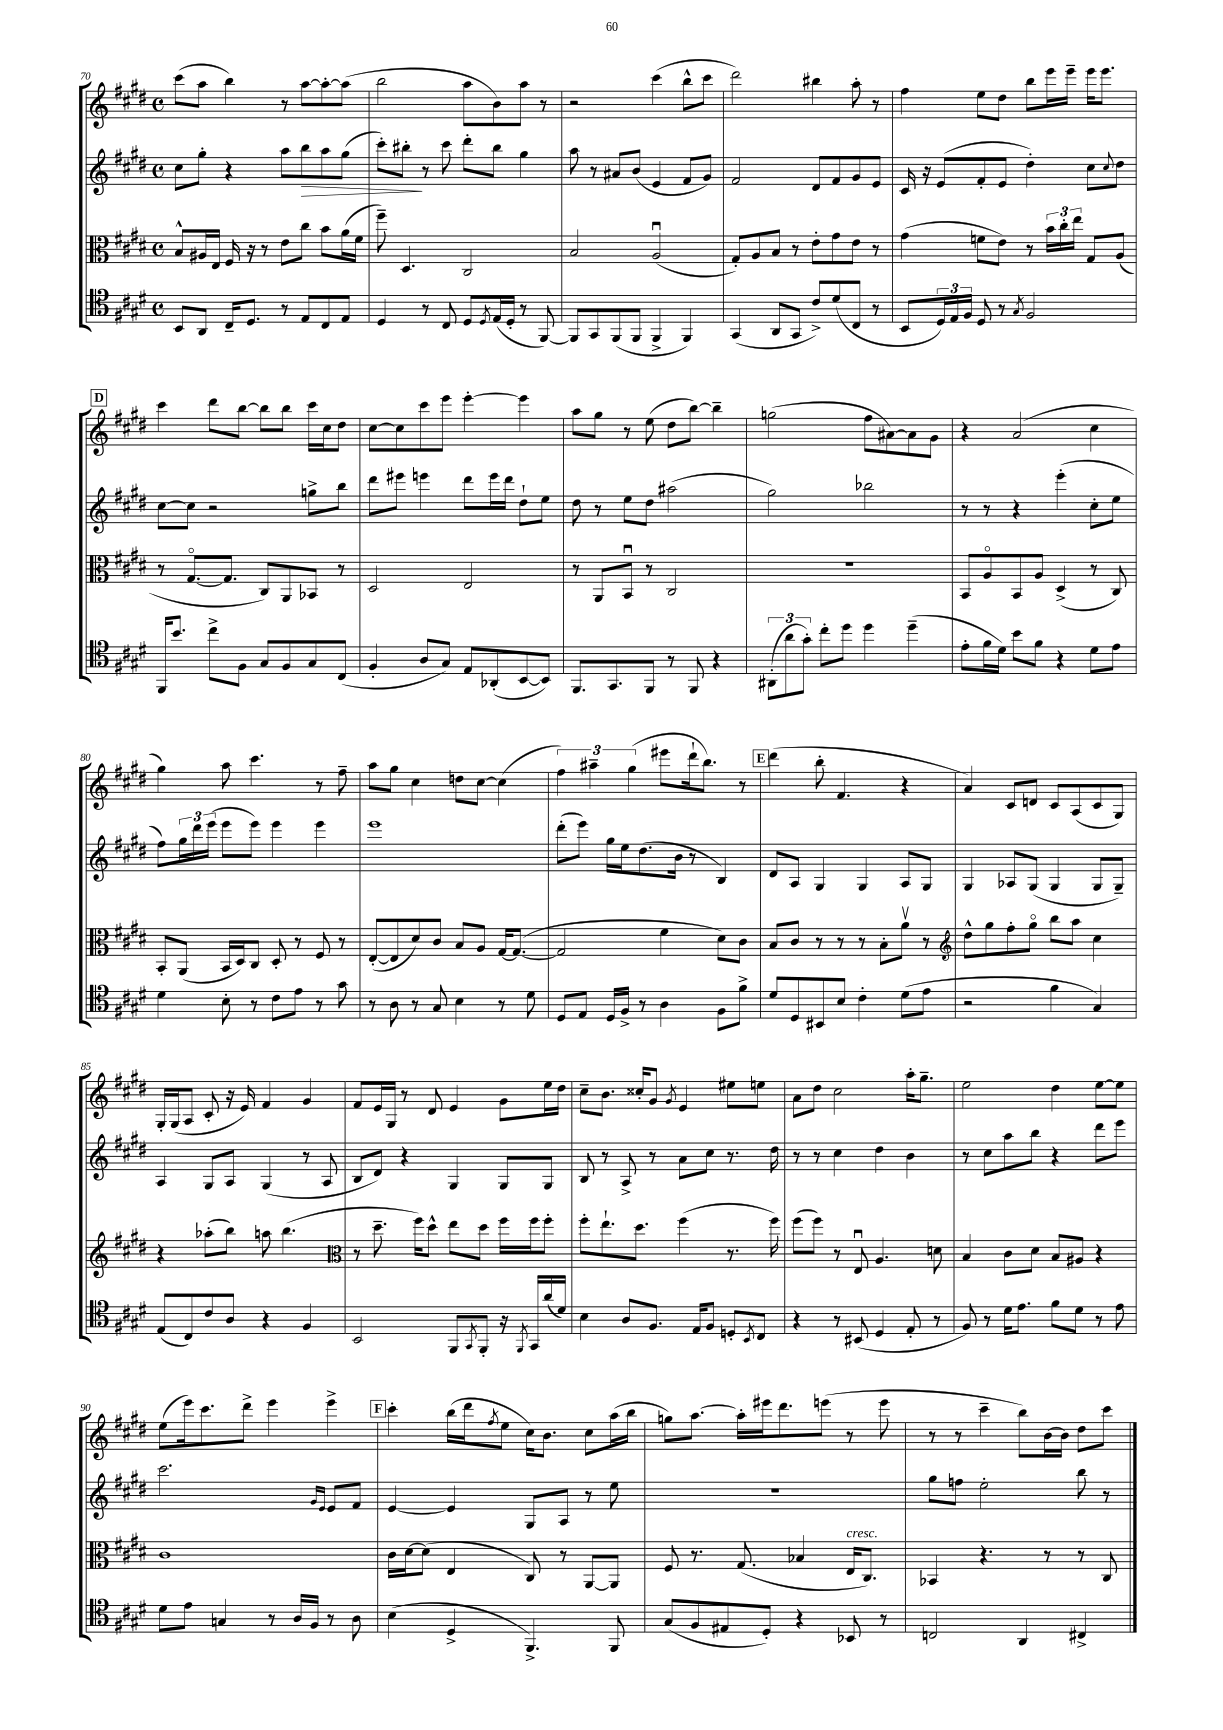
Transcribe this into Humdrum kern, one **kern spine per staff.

**kern	**kern	**kern	**kern
*staff4	*staff3	*staff2	*staff1
*clefC4	*clefC3	*clefG2	*clefG2
*k[f#c#g#d#]	*k[f#c#g#d#]	*k[f#c#g#d#]	*k[f#c#g#d#]
*M4/4	*M4/4	*M4/4	*M4/4
*met(c)	*met(c)	*met(c)	*met(c)
8BB	8B^^	8cc#	(8ccc#
8AA	16A#	8gg#'	8aa
.	16E	.	.
16C#~	16F#	4r	4bb)
8.D#	16r	.	.
.	8r	.	.
8r	8e	8aa	8r
8E	8cc#	8bb	[8aa
8C#	8b	8aa	8aa'_
8E	(16a	(8gg#	(8aa]
.	16f#	.	.
=	=	=	=
4D#	8ff#~)	8ccc#')	2bb
.	4.D#	8bb#'	.
8r	.	8r	.
8C#	.	8ccc#	.
8D#	2C#	8ddd#'	8aa
8qD#	.	.	.
(16E	.	8bb#	8b)
16D#'	.	.	.
8r	.	4gg#	8aa
[8FF#)	.	.	8r
=	=	=	=
8FF#]	2B	8aa	2r
8GG#	.	8r	.
(8FF#	.	8a#	.
8FF#	.	(8b	.
4FF#^	(2Au	4e	(4ccc#
4FF#)	.	8f#	8bb^^
.	.	8g#)	8ccc#
=	=	=	=
(4GG#	8G#')	2f#	2ddd#)
.	8A	.	.
8AA	8B	.	.
8GG#	8r	.	.
8c#^)	8e'	8d#	4bb#
(8d#	8g#	8f#	.
8C#	8e	8g#	8aa'
8r	8r	8e	8r
=	=	=	=
8BB	(4g#	16c#	4ff#
.	.	16r	.
24D#)	.	(8e	.
24E	.	.	.
24F#	.	.	.
8D#	8f	8f#'	8ee
8r	8e)	8e	8dd#
8qG#	.	.	.
2F#	8r	4dd#')	8bb
.	24b	.	16eee
.	24cc#'	.	.
.	.	.	16eee~
.	24ee	.	.
.	8G#	8cc#	16eee
.	.	.	8.eee
.	.	8qqcc#	.
.	(8A	8dd#	.
=	=	=	=
16FF#	8r	[8cc#	4ccc#
8.b	.	.	.
.	[8.G#o	8cc#]	.
8cc#^	.	2r	8ddd#
.	8.G#]	.	.
8F#	.	.	[8bb
8G#	8C#)	.	8bb]
8F#	8AA	.	8bb
8G#	8BB-	8gg^	16ccc#
.	.	.	16cc#
(8C#	8r	8bb	8dd#
=	=	=	=
4F#'	2D#	8ddd#	[8cc#
.	.	8eee#	8cc#]
8A	.	4eee	8ccc#
8G#)	.	.	8eee
8E	2E	8ddd#	[4eee'
(8AA-'	.	16eee	.
.	.	16ddd#	.
[8BB	.	8dd#`	4eee]
8BB])	.	8ee	.
=	=	=	=
8.FF#	8r	8dd#	8aa
.	8AA	8r	8gg#
8.GG#	.	.	.
.	8BBu	8ee	8r
8FF#	8r	8dd#	(8ee
8r	2C#	(2aa#	8dd#
8FF#	.	.	[8bb)
4r	.	.	4bb~]
=	=	=	=
(12AA#'	1r	2gg#)	(2gg
12a	.	.	.
12g#')	.	.	.
8cc#'	.	.	.
8dd#	.	.	.
4dd#	.	2bb-	8ff#
.	.	.	[8a#)
(4dd#~	.	.	8a#]
.	.	.	8g#
=	=	=	=
8e'	8BB	8r	4r
16f#	8Ao	8r	.
16d#)	.	.	.
8b	8BB	4r	(2a
8f#	8A	.	.
4r	(4D#^	(4eee'	.
8d#	8r	8cc#'	4cc#
8e	8C#)	8ee	.
=	=	=	=
4d#	8BB'	8ff#)	4gg#)
.	(8AA	24gg#	.
.	.	24ddd#	.
.	.	(24eee	.
8B'	16BB	8eee	8aa
.	16D#)	.	.
8r	8C#	8eee)	4.ccc#
8c#	8D#'	4eee	.
8e	8r	.	.
8r	8F#	4eee	8r
8g#	8r	.	8ff#~
=	=	=	=
8r	([8E'	1eee	8aa
8A	8E]	.	8gg#
8r	8d#)	.	4cc#
8G#	8c#	.	.
4B	8B	.	8dd
.	8A	.	[8cc#
8r	[16G#	.	(4cc#]
.	(8.G#_	.	.
8d#	.	.	.
=	=	=	=
8D#	2G#]	(8ddd#'	6ff#)
8E	.	8eee)	.
.	.	.	6aa#~
16D#	.	16gg#	.
16F#^	.	16ee	.
.	.	.	(6gg#
8r	.	(8.dd#	.
4A	4f#	.	8eee#
.	.	16b	.
.	.	8r	16ddd#`
.	.	.	8.bb)
8F#	8d#)	4B)	.
8f#^	8c#	.	8r
=	=	=	=
8d#	8B	8d#	(4ddd#
8D#	8c#	8A	.
8BB#	8r	4G#	8bb'
8B	8r	.	4.f#
4c#'	8r	4G#	.
.	8B'	.	.
(8d#	8av	8A	4r
8e	8r	8G#	.
=	=	=	=
*	*clefG2	*	*
2r	8dd#^^	4G#	4a)
.	8gg#	.	.
.	8ff#'	8A-	8c#
.	8gg#o	(8G#	8d
4f#	8bb	4G#	8c#
.	8aa	.	(8A
4G#)	4cc#	8G#	8c#
.	.	8G#~)	8G#)
=	=	=	=
(8E	4r	4A	16G#'
.	.	.	(16G#
8C#)	.	.	8A
8c#	(8aa-'	8G#	8c#'
8A	8bb)	8A	16r
.	.	.	16e)
4r	8aa	(4G#	4f#
.	(4.bb	.	.
4F#	.	8r	4g#
.	.	8A	.
=	=	=	=
*	*clefC3	*	*
2BB	8r	8B	8f#
.	8.dd#~	8d#)	16e
.	.	.	16G#
.	.	4r	8r
.	16ff#)	.	.
.	8dd#^^	.	8d#
8FF#	8ee	4G#	4e
8qGG#	.	.	.
8FF#'	8dd#	.	.
16r	16ff#	8G#	8g#
8qFF#	.	.	.
16GG#	16ff#	.	.
(16a	8ff#'	8G#	16ee
16d#)	.	.	16dd#
=	=	=	=
4B	8ff#'	8B	8cc#~
.	8.ee`	8r	8.b
8A	.	8A^	.
.	8.dd#	.	16cc##'
8.F#	.	8r	8g#
.	.	.	8qg#
.	(4ff#	8a	4e
16E	.	.	.
8F#	.	8cc#	.
8D'	8.r	8.r	8ee#
8qBB	.	.	.
8C#	.	.	8ee
.	16ff#)	16dd#	.
=	=	=	=
4r	(8ff#	8r	8a
.	8ff#)	8r	8dd#
8r	8r	4cc#	2cc#
(8BB#	8Eu	.	.
4D#	4.A	4dd#	.
8E'	.	4b	16aa'
.	.	.	8.gg#~
8r	8d	.	.
=	=	=	=
8F#)	4B	8r	2ee
8r	.	8cc#	.
16d#	8c#	8aa	.
8.e	.	.	.
.	8d#	8bb	.
8f#	8B	4r	4dd#
8d#	8A#	.	.
8r	4r	8ddd#	[8ee
8e	.	8eee	8ee]
=	=	=	=
8d#	1c#	2.ccc#	(8ee
8e	.	.	16eee)
.	.	.	8.ccc#
4G	.	.	.
.	.	.	8ddd#^
8r	.	.	4eee
16A	.	.	.
16F#	.	.	.
.	.	16qqg#	.
.	.	16qqe	.
8r	.	8e	4eee^
8A	.	8f#	.
=	=	=	=
(4B	16c#	[4e	4ccc#'
.	[16d#	.	.
.	(8d#]	.	.
4D#^	4E	4e]	(16bb
.	.	.	16ddd#
.	.	.	8qff#
.	.	.	8ee
4.FF#^)	8C#)	8G#	16cc#)
.	.	.	8.b
.	8r	8A	.
.	[8AA	8r	8cc#
8FF#	8AA]	8ee	(16aa
.	.	.	16bb
=	=	=	=
(8G#	8F#	1r	8gg)
8F#	8.r	.	[8.aa
8E#	.	.	.
.	(8.G#	.	16aa']
8D#')	.	.	16eee#
.	.	.	8.ddd#
4r	4B-	.	.
.	.	.	(8eee
8BB-	16E	.	8r
.	8.C#)	.	.
8r	.	.	8eee
=	=	=	=
2C	4BB-	8gg#	8r
.	.	8ff	8r
.	4.r	2ee'	4ccc#~
4AA	.	.	8bb)
.	8r	.	[16b
.	.	.	16b]
4C#^	8r	8bb	8dd#
.	8C#	8r	8ccc#
==	==	==	==
*-	*-	*-	*-
